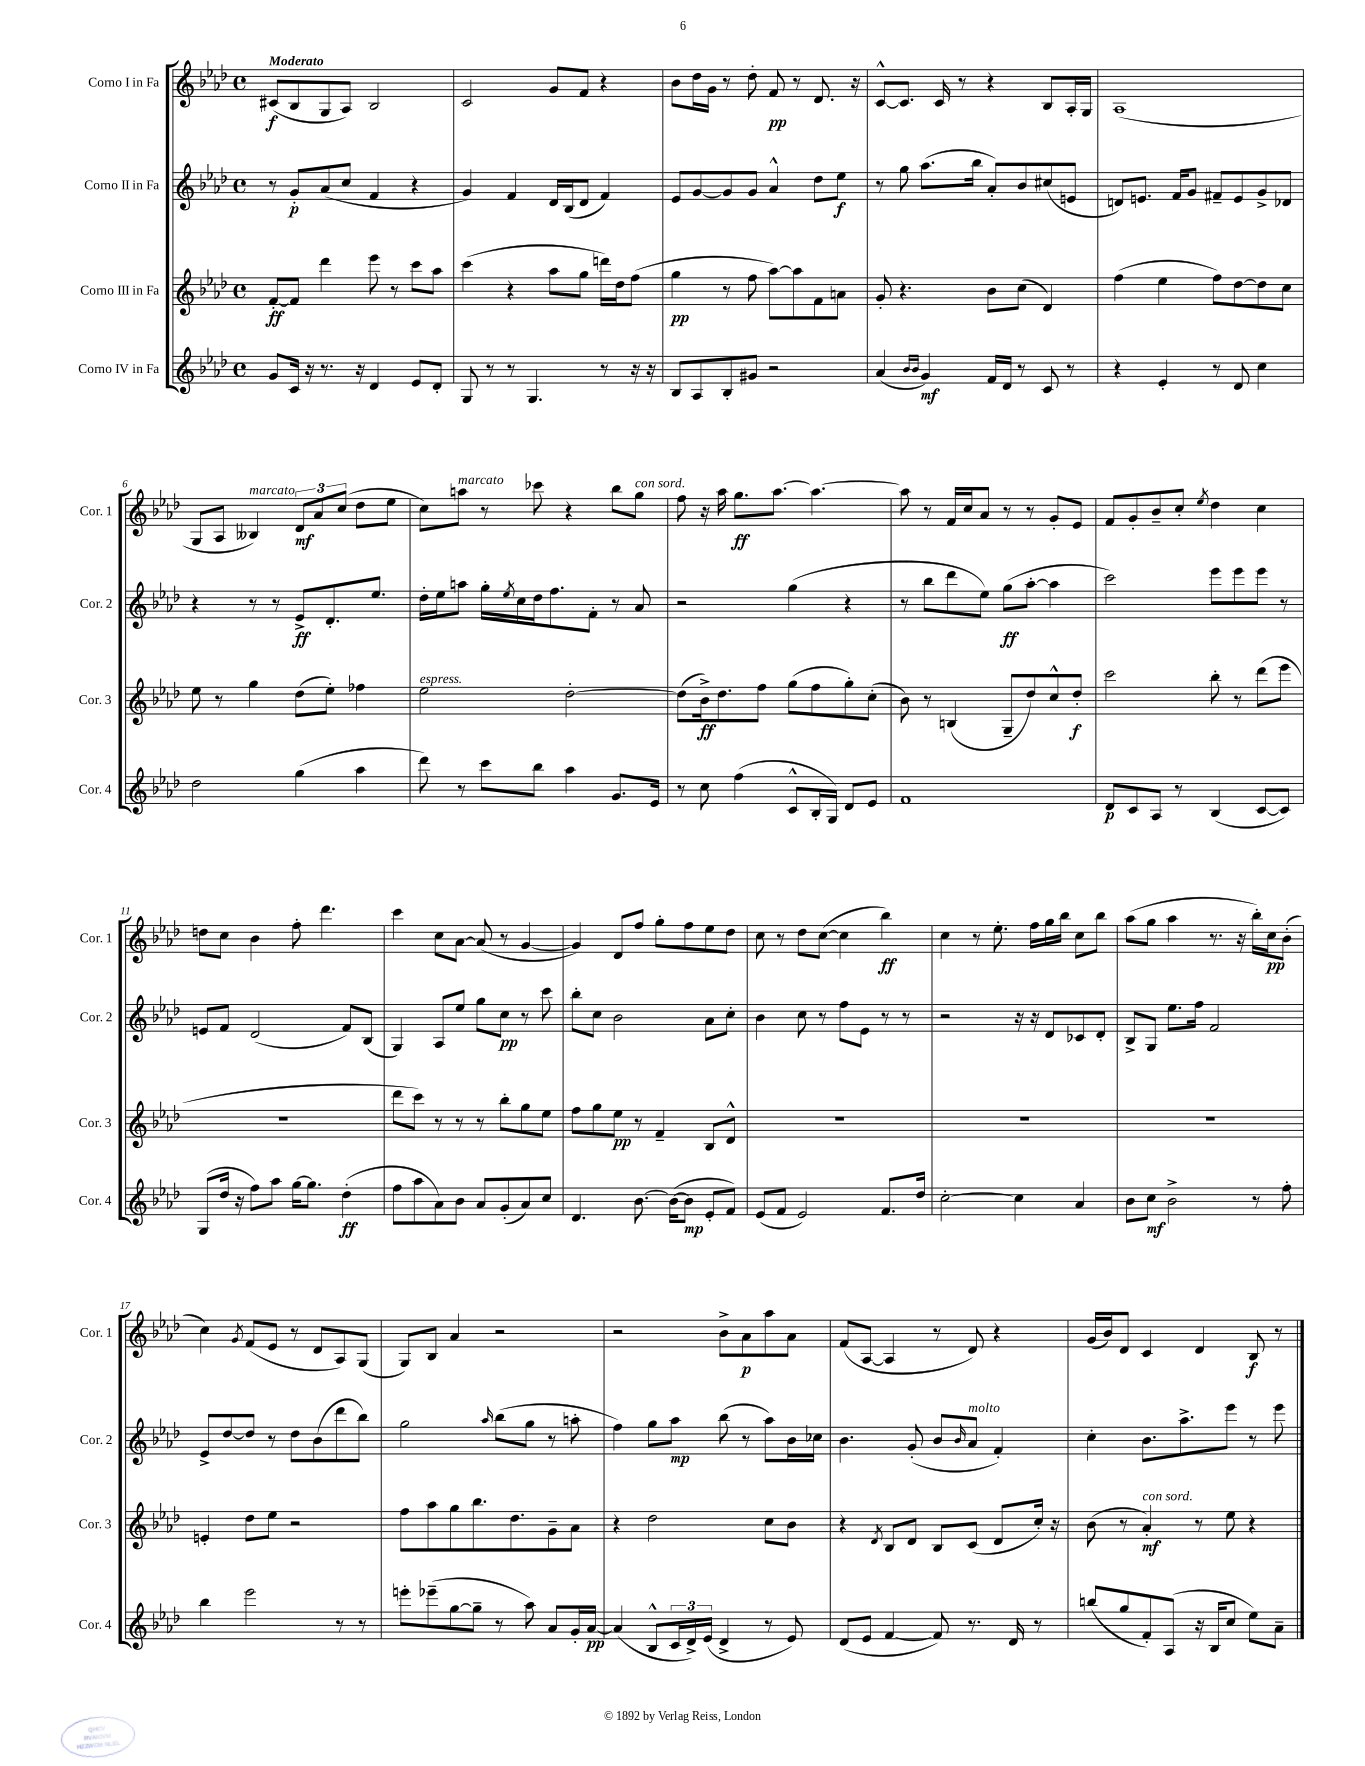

**kern	**kern	**kern	**kern
*staff4	*staff3	*staff2	*staff1
*clefG2	*clefG2	*clefG2	*clefG2
*k[b-e-a-d-]	*k[b-e-a-d-]	*k[b-e-a-d-]	*k[b-e-a-d-]
*M4/4	*M4/4	*M4/4	*M4/4
*met(c)	*met(c)	*met(c)	*met(c)
8g	[8f'	8r	(8c#
16c	8f]	8g'	8B-
16r	.	.	.
8.r	4ddd-	(8a-	8G
.	.	8cc	8A-)
16r	.	.	.
4d-	8eee-	4f	2B-
.	8r	.	.
8e-	8ccc	4r	.
8d-'	8aa-	.	.
=	=	=	=
8G	(4ccc	4g)	2c
8r	.	.	.
8r	4r	4f	.
4.G	.	.	.
.	8aa-	16d-	8g
.	.	(16B-	.
.	8gg	8d-	8f
8r	16ddd)	4f)	4r
.	16dd-	.	.
16r	(8ff	.	.
16r	.	.	.
=	=	=	=
8B-	4gg	8e-	8b-
8A-	.	[8g	16dd-
.	.	.	16g
8B-'	8r	8g]	8r
8g#	8ff	8g	8dd-'
2r	[8aa-)	4a-^^	8f
.	8aa-]	.	8r
.	8f	8dd-	8.d-
.	8a	8ee-	.
.	.	.	16r
=	=	=	=
(4a-	8g'	8r	[8c^^
.	4.r	8gg	8.c]
16qqb-	.	.	.
16qqb-	.	.	.
4g)	.	(8.aa-	.
.	.	.	16c
.	.	.	8r
.	.	16bb-	.
16f	8b-	8a-')	4r
16d-	.	.	.
8r	(8cc	8b-	.
8c	4d-)	(8cc#	8B-
8r	.	8e	16A-'
.	.	.	16G
=	=	=	=
4r	(4ff	8d)	(1A-
.	.	8.e	.
4e-'	4ee-	.	.
.	.	16f	.
.	.	8g	.
8r	8ff)	8f#~	.
8d-	[8dd-	8e	.
4cc	8dd-]	8g^	.
.	8cc	8d-	.
=	=	=	=
2dd-	8ee-	4r	8G
.	8r	.	8A-
.	4gg	8r	4B--)
.	.	8r	.
(4gg	(8dd-	8e-^	12d-
.	.	.	12a-
.	8ee-')	8.d-'	.
.	.	.	(12cc
4aa-	4ff-	.	8dd-
.	.	8.ee-	.
.	.	.	8ee-
=	=	=	=
8ddd-)	2ee-	16dd-'	8cc)
.	.	16ee-	.
8r	.	8aa	8aa
8ccc	.	16gg'	8r
.	.	8qee-	.
.	.	16cc	.
8bb-	.	16dd-	8ccc-
.	.	8.ff	.
4aa-	[2dd-'	.	4r
.	.	8f'	.
8.g	.	8r	8bb-
.	.	8a-	8gg
16e-	.	.	.
=	=	=	=
8r	(8dd-]	2r	8ff
8cc	16b-^)	.	16r
.	8.dd-	.	16aa-
(4ff	.	.	8.gg
.	8ff	.	.
.	.	.	[8.aa-
8c^^	(8gg	(4gg	.
16B-'	8ff	.	4.aa-_
16G)	.	.	.
8d-	8gg')	4r	.
8e-	(8cc'	.	.
=	=	=	=
1f	8b-)	8r	8aa-]
.	8r	8bb-	8r
.	(4B	8ddd-	16f
.	.	.	16cc
.	.	8ee-)	8a-
.	8G~	(8gg	8r
.	8dd-)	[8aa-'	8r
.	8cc^^	4aa-]	8g'
.	8dd-'	.	8e-
=	=	=	=
8d-	2ccc	2ccc)	8f
8c	.	.	8g'
8A-	.	.	8b-~
8r	.	.	8cc'
.	.	.	8qee-
(4B-	8bb-'	8eee-	4dd-
.	8r	8eee-	.
[8c	(8ddd-	8eee-	4cc
8c])	8eee-	8r	.
=	=	=	=
(8G	1r	8e	8dd
16dd-	.	8f	8cc
16r	.	.	.
8ff)	.	(2d-	4b-
8aa-	.	.	.
[16gg	.	.	8ff'
8.gg]	.	.	.
.	.	.	4.ddd-
(4dd-'	.	8f)	.
.	.	(8B-	.
=	=	=	=
8ff	8ddd-	4G)	4ccc
8aa-	8ccc)	.	.
8a-)	8r	8A-	8cc
8b-	8r	8ee-	[8a-
8a-	8r	8gg	(8a-]
(8g'	8bb-'	8cc	8r
8a-)	8gg	8r	[4g
8cc	8ee-	8ccc	.
=	=	=	=
4.d-	8ff	8bb-'	4g])
.	8gg	8cc	.
.	8ee-	2b-	8d-
[8.b-	8r	.	8ff
.	4f~	.	8gg'
(16b-_	.	.	.
8b-]	.	.	8ff
8e-'	8B-	8a-	8ee-
8f)	8d-^^	8cc'	8dd-
=	=	=	=
(8e-	1r	4b-	8cc
8f	.	.	8r
2e-)	.	8cc	8dd-
.	.	8r	([8cc
.	.	8ff	4cc]
.	.	8e-	.
8.f	.	8r	4bb-)
.	.	8r	.
16dd-	.	.	.
=	=	=	=
[2cc'	1r	2r	4cc
.	.	.	8r
.	.	.	8.ee-'
4cc]	.	16r	.
.	.	16r	16ff
.	.	8d-	16gg
.	.	.	16bb-
4a-	.	8c-	8cc
.	.	8d-'	8bb-
=	=	=	=
8b-	1r	8B-^	(8aa-
8cc	.	8G	8gg
2b-^	.	8.ee-	4aa-
.	.	16ff	.
.	.	2f	8.r
.	.	.	16r
8r	.	.	16bb-')
.	.	.	16cc
8ff'	.	.	(8b-'
=	=	=	=
4bb-	4e'	8e-^	4cc)
.	.	[8dd-	.
.	.	.	8qg
2eee-	8dd-	8dd-]	(8f
.	8ee-	8r	8e-
.	2r	8dd-	8r
.	.	(8b-	8d-
8r	.	8ddd-	8A-)
8r	.	8bb-)	(8G
=	=	=	=
8eee'	8ff	2gg	8G)
(8eee-~	8aa-	.	8B-
[8gg	8gg	.	4a-
8gg~]	8.bb-	.	.
.	.	16qqaa-	.
8r	.	(8bb-	2r
.	8.dd-	.	.
8aa-)	.	8gg	.
8a-	8g~	8r	.
16g'	8a-	8aa'	.
[16a-	.	.	.
=	=	=	=
(4a-]	4r	4ff)	2r
8B-^^	2dd-	8gg	.
24c	.	8aa-	.
24d-^)	.	.	.
(24e-	.	.	.
4d-^	.	(8bb-	8b-^
.	.	8r	8a-
8r	8cc	8aa-)	8aa-
8e-)	8b-	16b-	8a-
.	.	16cc-	.
=	=	=	=
(8d-	4r	4.b-	(8f
8e-	.	.	[8A-
.	8qd-	.	.
[4f	8B-	.	4A-]
.	8d-	(8g'	.
8f])	8B-	8b-	8r
.	.	16qqb-	.
8.r	(8c	8a-	8d-)
.	8d-	4f')	4r
16d-	.	.	.
8r	16cc')	.	.
.	16r	.	.
=	=	=	=
(8bb	(8b-	4cc'	(16g
.	.	.	16b-)
8gg	8r	.	8d-
8f')	4a-')	8.b-	4c
(8A-	.	.	.
.	.	8.aa-^	.
16r	8r	.	4d-
16B-	.	.	.
8cc	8ee-	8eee-	.
8ee-)	4r	8r	8B-
8a-~	.	8eee-	8r
==	==	==	==
*-	*-	*-	*-
